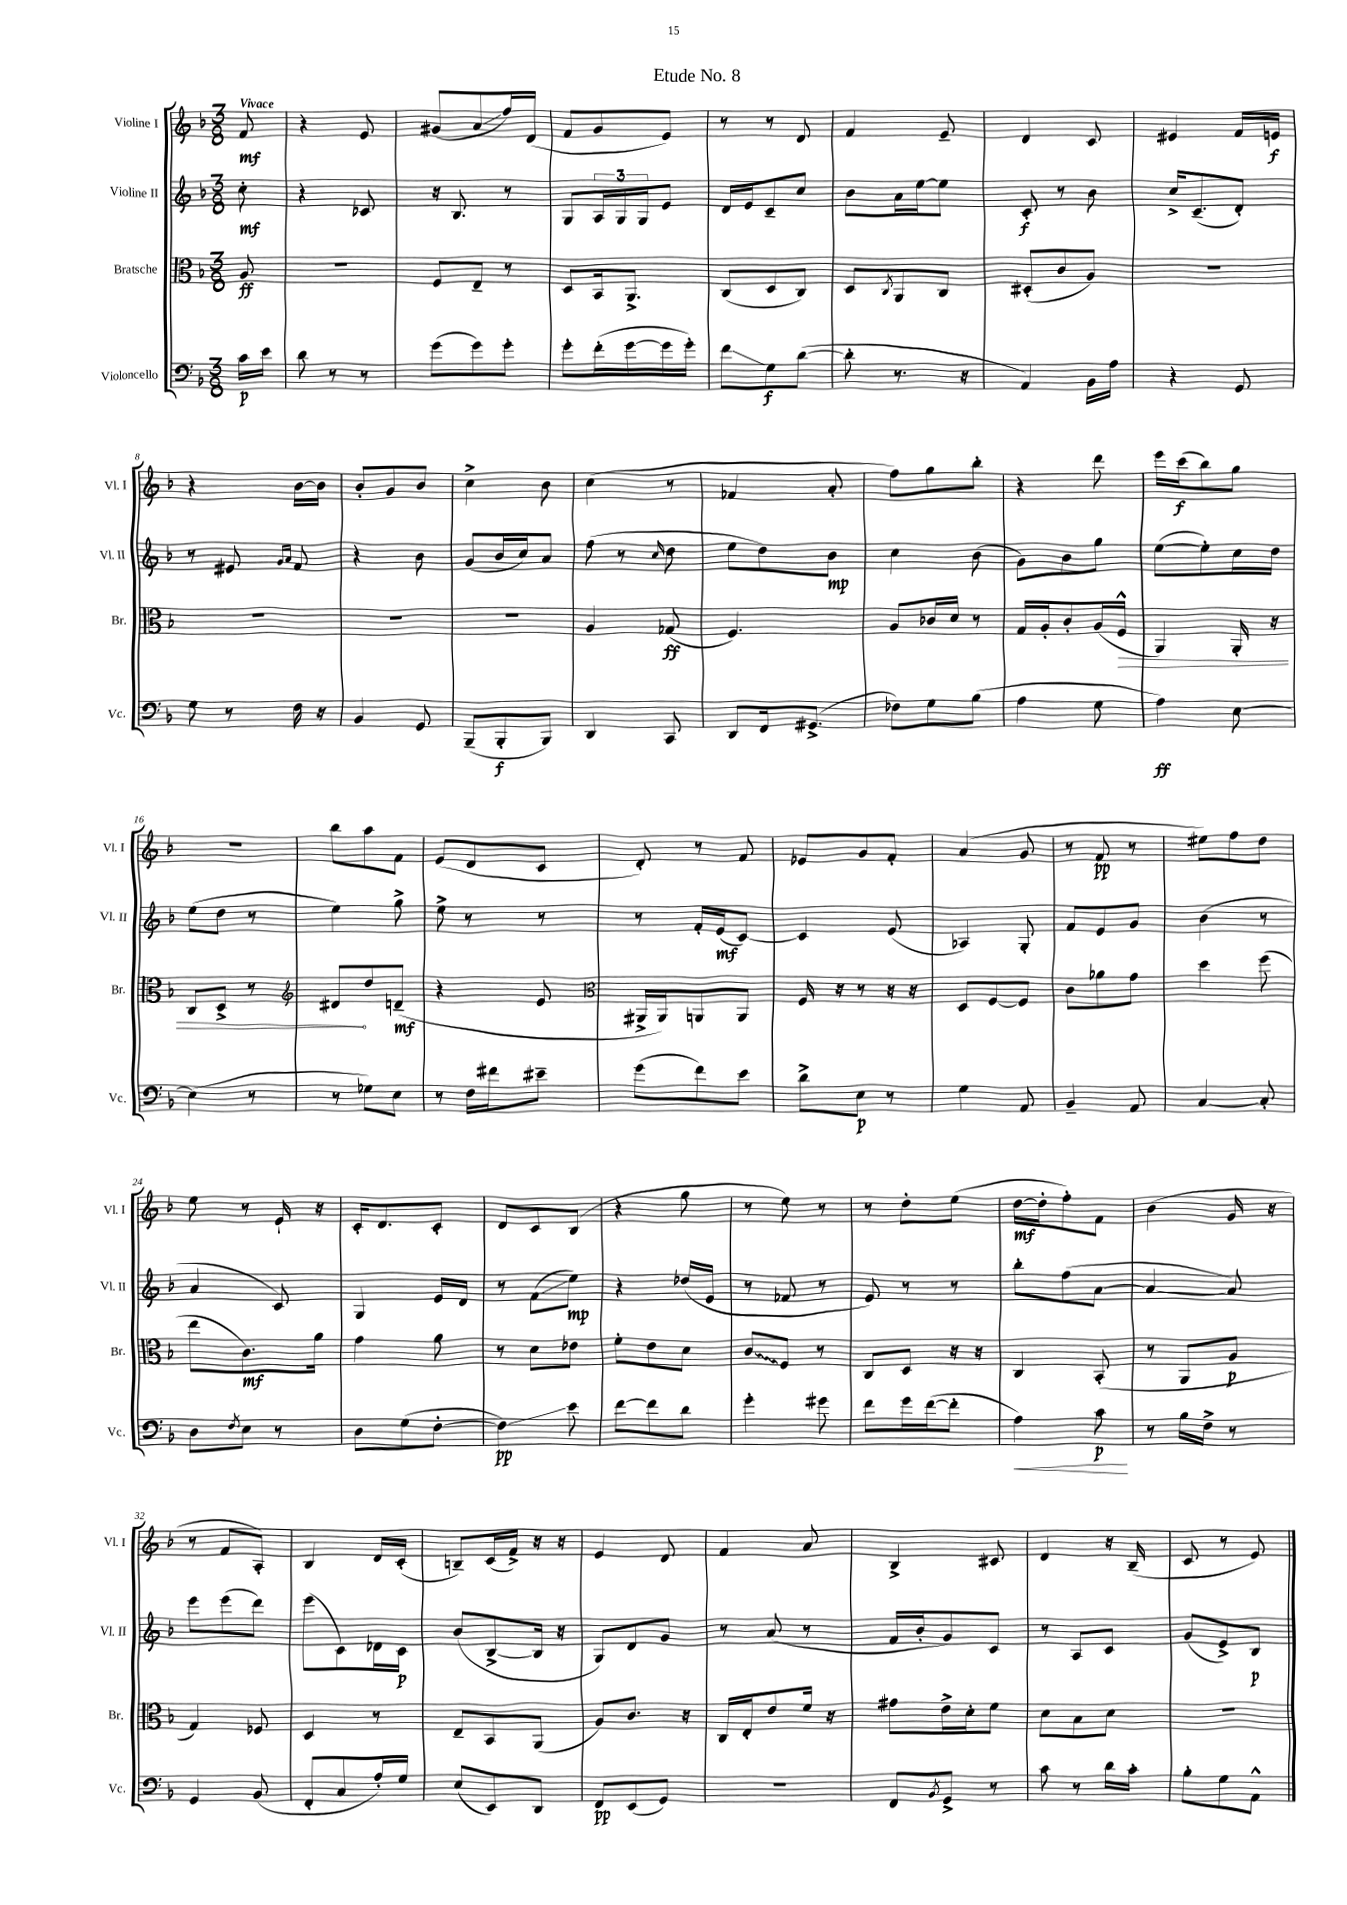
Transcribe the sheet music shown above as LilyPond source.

\header { title = "Etude No. 8" }
<<
\new StaffGroup <<
\new Staff = "s0" \with { instrumentName = "Violine I" shortInstrumentName = "Vl. I" } {
    \clef treble \key f \major \numericTimeSignature \time 3/8 \partial 8 \tempo "Vivace"
    f'8\mf |
    r4 e'8 |
    gis'8( a'8\glissando f''16) d'16( |
    f'8 g'8 e'8) |
    r8 r8 d'8 |
    f'4 e'8-- |
    d'4 c'8 |
    eis'4 f'16 e'16\f |
    r4 bes'16~ bes'16 |
    bes'8-. g'8 bes'8 |
    c''4-> bes'8 |
    c''4( r8 |
    fes'4 a'8-. |
    f''8) g''8 bes''8-. |
    r4 d'''8 |
    e'''16 c'''16\f( bes''8) g''8 |
    R4. |
    bes''8 a''8 f'8 |
    e'8( d'8 c'8 |
    d'8-.) r8 f'8 |
    ees'8 g'8 f'8-. |
    a'4( g'8 |
    r8 f'8\pp r8 |
    eis''8) f''8 d''8 |
    e''8 r8 e'16-! r16 |
    c'16-. d'8. c'8-. |
    d'8 c'8 bes8( |
    r4 g''8 |
    r8 e''8) r8 |
    r8 d''8-. e''8( |
    d''16~\mf d''16-. f''8-.) f'8 |
    bes'4( g'16 r16 |
    r8 f'8 a8-.) |
    bes4 d'16 c'16-.( |
    b8--) c'16( f'16->) r16 r16 |
    e'4 d'8 |
    f'4 a'8 |
    bes4-> cis'8 |
    d'4 r16 bes16--( |
    c'8 r8 e'8) \bar "|." |
}
\new Staff = "s1" \with { instrumentName = "Violine II" shortInstrumentName = "Vl. II" } {
    \clef treble \key f \major \numericTimeSignature \time 3/8 \partial 8
    c''8-.\mf |
    r4 ces'8 |
    r16 bes8. r8 |
    g8 \tuplet 3/2 { a16 g16 g16 } e'8 |
    d'16 e'16 c'8-- c''8 |
    bes'8 a'16 e''16~ e''8 |
    c'8-.\f r8 bes'8 |
    c''16-> c'8.--( d'8-.) |
    r8 eis'8 \grace { g'16 a'16 } f'8 |
    r4 bes'8 |
    g'8( bes'16 c''16) a'8 |
    f''8( r8 \grace { c''16 } d''8 |
    e''8 d''8) bes'8\mp |
    c''4 bes'8( |
    g'8) bes'8 g''8 |
    e''8~( e''8-.) c''16 d''16 |
    e''8( d''8 r8 |
    e''4) g''8-> |
    e''8-> r8 r8 |
    r8 f'16-. e'16\mf( c'8~) |
    c'4 e'8( |
    aes4) g8-. |
    f'8 e'8 g'8 |
    bes'4( r8 |
    a'4 c'8) |
    g4 e'16 d'16 |
    r8 f'8\glissando( e''8\mp) |
    r4 des''16( e'16 |
    r8 fes'8 r8 |
    e'8) r8 r8 |
    bes''8-. f''8( a'8~ |
    a'4~ a'8) |
    e'''8 e'''8( d'''8) |
    e'''8( c'8) des'16 c'16\p |
    bes'8( bes8~-> bes16 r16 |
    g8) d'8 g'8 |
    r8 a'8( r8 |
    f'16 bes'16-. g'8) c'8 |
    r8 a8 c'8 |
    g'8( e'8->) bes8\p \bar "|." |
}
\new Staff = "s2" \with { instrumentName = "Bratsche" shortInstrumentName = "Br." } {
    \clef alto \key f \major \numericTimeSignature \time 3/8 \partial 8
    a8\ff |
    R4. |
    f8 e8-- r8 |
    d8 bes,16 a,8.-> |
    c8( d8 c8) |
    d8 \acciaccatura { c8 } a,8 c8 |
    dis8-.( c'8 a8) |
    R4. |
    R4. |
    R4. |
    R4. |
    a4 ges8\ff( |
    f4.) |
    a8 ces'16 d'16 r8 |
    g16 a16-. c'8-. a16( \once \override Hairpin.circled-tip = ##t f16-^\> |
    a,4) a,16-. r16 |
    c8 d8-> r8 |
    \clef treble dis'8\! d''8 d'8--\mf( |
    r4 e'8 |
    \clef alto ais,16-> ais,16) a,8 a,8 |
    f16 r16 r8 r16 r16 |
    d8 f8~ f8 |
    c'8 aes'8 g'8 |
    d''4 f''8( |
    e''8 c'8.\mf) a'16 |
    g'4 a'8 |
    r8 d'8 ees'8 |
    f'8-. e'8 d'8 |
    \once \override Glissando.style = #'zigzag c'8\glissando f8 r8 |
    c8 d8 r16 r16 |
    c4 bes,8-.( |
    r8 a,8 a8\p |
    g4) fes8 |
    d4 r8 |
    e8-- bes,8 a,8( |
    a8) c'8. r16 |
    c16 e16-. e'8 f'16 r16 |
    gis'8 e'16-> d'16-. f'8 |
    d'8 bes8 d'8 |
    R4. \bar "|." |
}
\new Staff = "s3" \with { instrumentName = "Violoncello" shortInstrumentName = "Vc." } {
    \clef bass \key f \major \numericTimeSignature \time 3/8 \partial 8
    c'16\p e'16 |
    d'8 r8 r8 |
    g'8( g'8) g'8-. |
    g'8-. f'16-.( g'16~ g'16 g'16-.) |
    f'8\glissando g8\f d'8~( |
    d'8-. r8. r16 |
    a,4) bes,16 a16 |
    r4 g,8 |
    g8 r8 f16 r16 |
    bes,4 g,8 |
    bes,,8--( bes,,8-.\f bes,,8) |
    d,4 c,8 |
    d,8 f,16 gis,8.->( |
    fes8) g8 bes8( |
    a4 g8 |
    a4\ff) e8~ |
    e4( r8 |
    r8 ges8) e8 |
    r8 f16 fis'16 eis'8-- |
    g'8( f'8) e'8 |
    d'8-> e8\p r8 |
    g4 a,8 |
    bes,4-- a,8 |
    c4~ c8-. |
    d8 \acciaccatura { f8 } e8 r8 |
    d8 g8( f8~-. |
    f4\glissando\pp) e'8 |
    f'8~ f'8 d'8 |
    g'4-. gis'8 |
    f'8 g'16 f'16~( f'8-. |
    a4\<) c'8\p\! |
    r8 bes16 f16-> r8 |
    g,4 bes,8( |
    f,8-. c8 a16-.) g16 |
    e8( e,8) d,8 |
    f,8\pp e,8( g,8) |
    R4. |
    f,8 \acciaccatura { bes,8 } g,8-> r8 |
    c'8 r8 d'16 c'16-. |
    bes8-. g8 a,8-^ \bar "|." |
}
>>
>>
